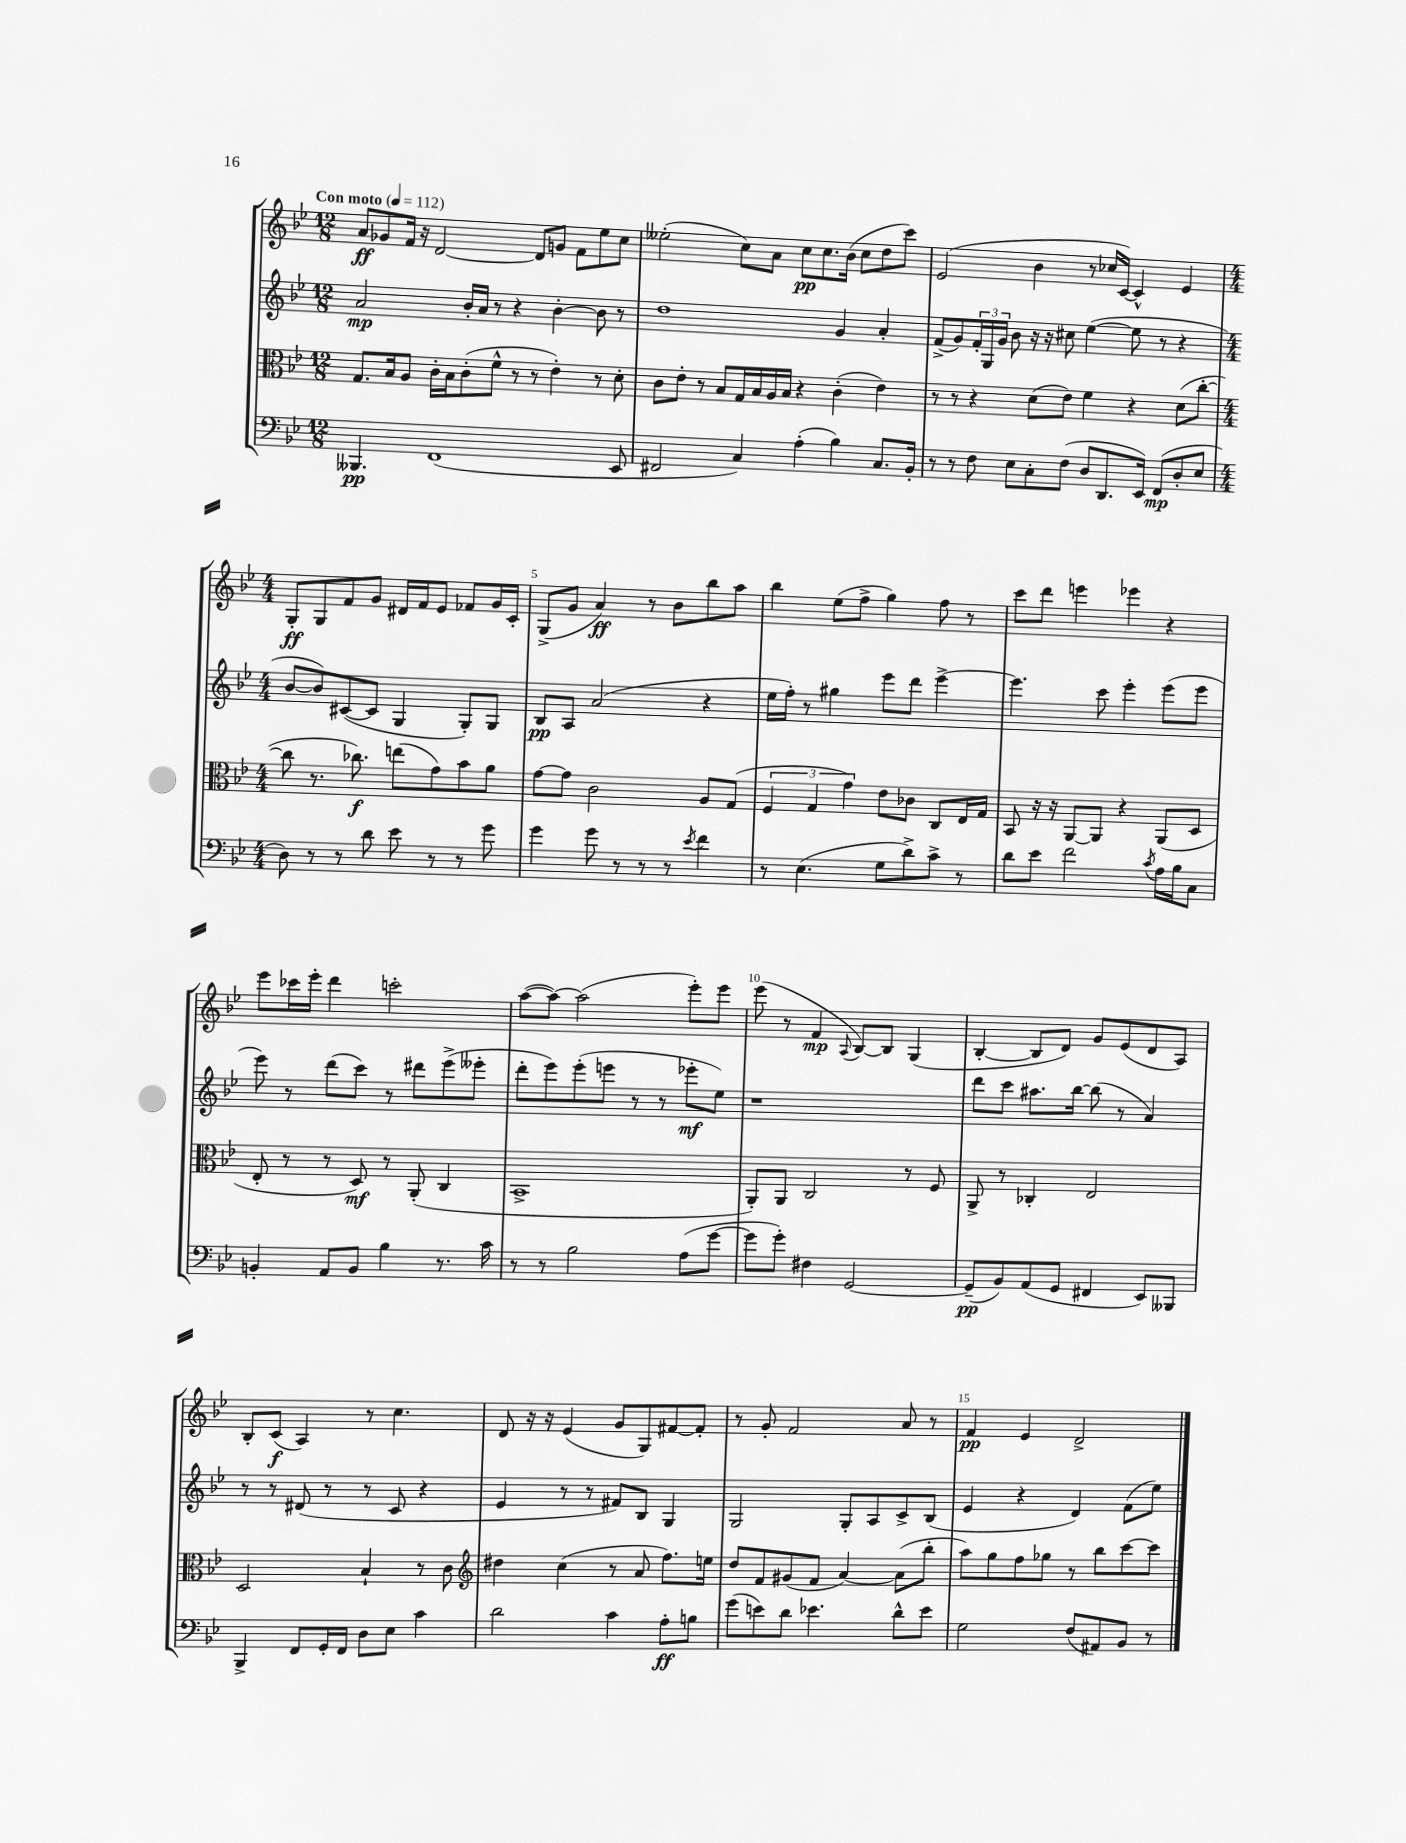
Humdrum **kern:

**kern	**kern	**kern	**kern
*staff4	*staff3	*staff2	*staff1
*clefF4	*clefC3	*clefG2	*clefG2
*k[b-e-]	*k[b-e-]	*k[b-e-]	*k[b-e-]
*M12/8	*M12/8	*M12/8	*M12/8
*MM112	*MM112	*MM112	*MM112
4.BBB--/	8.G/L	2a/	8a/L
.	.	.	8g-/
.	16B-/k	.	.
.	8A/J	.	16f/Jk
.	.	.	16r
(1FF	16c'\LL	.	[2d/
.	16B-\J	.	.
.	(8c'\	16b-'/LL	.
.	.	16a/JJ	.
.	8f^^\J	8r	.
.	8r	4r	.
.	8r	.	8d/]L
.	4e-'\)	[4b-'\	8g/J
.	.	.	8f\L
.	8r	8b-\]	8ee-\
8EE-/	8d'\	8r	8cc\J
=	=	=	=
2FF#/	8c\L	1dd	(2ee--'\
.	8e-'\J	.	.
.	8r	.	.
.	8B-/L	.	.
4C/)	16G/L	.	8cc\L)
.	16B-/	.	.
.	16A/	.	8a\J
.	16B-/JJ	.	.
(4A'\	4r	.	8cc\L
.	.	.	8.cc\
4B-\)	(4c'\	4g/	.
.	.	.	(16b-\Jk
.	.	.	8cc\L
8.C/L	4e-\)	4a'/	8dd\
.	.	.	8ccc\J)
16BB-'/Jk	.	.	.
=	=	=	=
8r	8r	(8f^/L	(2e-/
8r	8r	8g/)	.
8F\	4r	24f'/L	.
.	.	24G/	.
.	.	24g/JJ	.
8E-\L	.	8b-\	.
8C'\	(8d\L	16r	4b-\
.	.	16r	.
(8F\J	8e-\J)	8cc#\	.
8D/L	4f\	([4ee-\	8r
8.DD/	.	.	16cc-/LL
.	.	.	[16c/JJ)
.	4r	8ee-\]	4c^^/]
16EE-/Jk)	.	.	.
(8FF/L	.	8r	.
8D'/	(8d\L	4r	4e-/
8E-/J	[8cc'\J	.	.
=	=	=	=
*M4/4	*M4/4	*M4/4	*M4/4
8D\)	8cc\]	[8b-/L	8G'/L
8r	8.r	8b-/])	8G/
8r	.	([8c#/	8f/
.	8.cc-\)	.	.
8d\	.	8c#/]J	8g/J
8e-\	(8ee\L	4G/	16d#/LL
.	.	.	16f/J
8r	8g\)	.	8e-/J
8r	8b-\	8G'/L)	8f-/L
8g\	8a\J	8G/J	16g/L
.	.	.	16c'/JJ
=	=	=	=
4g\	[8g\L	8B-/L	(8G^/L
.	8g\]J	8A/J	8g/J
8g\	2c\	(2a/	4a/)
8r	.	.	.
8r	.	.	8r
8r	.	.	8b-\L
8qe-/	.	.	.
4f\	8A/L	4r	8bb-\
.	(8G/J	.	8aa\J
=	=	=	=
8r	6F/	16ee-\LL	4bb-\
.	.	16ff'\JJ)	.
(4.E-\	.	8r	.
.	6G/	.	.
.	.	4gg#\	(8ee-\L
.	6g\)	.	.
.	.	.	8ff^\J
8G\L	8e-\L	8eee-\L	4gg\)
8d^\)	8c-\J	8ddd\J	.
8c^\J	8C/L	[4eee-^\	8ff\
8r	16E-/L	.	8r
.	16G/JJ	.	.
=	=	=	=
8d\L	8BB-/	4.eee-\]	8ccc\L
8e-\J	16r	.	8ddd\J
.	16r	.	.
2f\	[8AA/L	.	4eee\
.	8AA/]J	8ccc\	.
.	4r	4eee-'\	4eee-\
8qc/	.	.	.
16A\LL	(8AA/L	(8eee-\L	4r
16B-\J	.	.	.
8C\J	8D/J	8eee-\J	.
=	=	=	=
4BB'/	8E-'/	8eee-\)	8eee-\L
.	8r	8r	16ccc-\L
.	.	.	16eee-'\JJ
8AA/L	8r	(8ddd\L	4ddd\
8BB/J	8D/)	8ccc\J)	.
4B-\	8r	8r	2ccc'\
.	(8AA'/	8ddd#\L	.
8.r	4C/	(8eee-^\	.
.	.	8eee--'\J	.
16c\	.	.	.
=	=	=	=
8r	1BB-^	8ddd'\L	([8aa\L
8r	.	8eee-\)	8aa\_J)
2B-\	.	(8eee-'\	(2aa\]
.	.	8eee\J	.
.	.	8r	.
.	.	8r	.
(8A\L	.	8eee-'\L	8eee-'\L)
[8g\J	.	8ee-\J)	8eee-\J
=	=	=	=
8g\]L	8AA'/L)	1r	(8eee-\
8g'\J)	8AA/J	.	8r
4F#\	2C/	.	4f/
.	.	.	8qqA/
[2GG/	.	.	[8B-/L)
.	.	.	8B-/]J
.	8r	.	(4G/
.	8F/	.	.
=	=	=	=
(8GG~/]L	8AA^/	8ddd\L	[4B-'/
8BB-/)	8r	8ccc\J	.
(8AA/	4C-'/	8.aa#\L	8B-/]L
8GG/J	.	.	8d/J)
.	.	[16bb-\Jk	.
4FF#/	2E-/	(8bb-\]	8g/L
.	.	8r	(8e-/
8EE-/L)	.	4a/)	8d/
8BBB--/J	.	.	8A/J)
=	=	=	=
4BBB-^/	2D/	8r	8B-'/L
.	.	8r	(8c/J
8FF/L	.	(8d#/	4A/)
16GG'/L	.	8r	.
16FF/JJ	.	.	.
8D\L	4B-`/	8r	8r
8E-\J	.	8c/	4.cc\
4c\	8r	4r	.
.	8c\	.	.
=	=	=	=
*	*clefG2	*	*
2d\	4dd#\	4e-/	8d/
.	.	.	16r
.	.	.	16r
.	(4cc\	8r	(4e-/
.	.	8r	.
4c\	8r	8f#/L)	8g/L
.	8a/	8B-/J	8G/)
8A'\L	8.ff\L)	4G/	[8f#/
8B\J	.	.	8f#'/]J
.	16ee\Jk	.	.
=	=	=	=
(8g\L	8dd/L	2G/	8r
8e\)	8f/	.	8g'/
8d\J	(8g#/	.	2f/
4.e-\	8f/J	.	.
.	[4a/)	8G'/L	.
.	.	8A/	.
8d^^\L	(8a\]L	8c^/	8a/
8e-\J	8bb-'\J	(8B-/J	8r
=	=	=	=
2G\	8aa\L)	4e-/	4f/
.	8gg\	.	.
.	8ff\	4r	4e-/
.	8gg-\J	.	.
(8F/L	8r	4d/)	2d^/
8AA#/)	8bb-\L	.	.
8BB-/J	[8ccc\	(8f\L	.
8r	8ccc\]J	8ee-\J)	.
==	==	==	==
*-	*-	*-	*-
